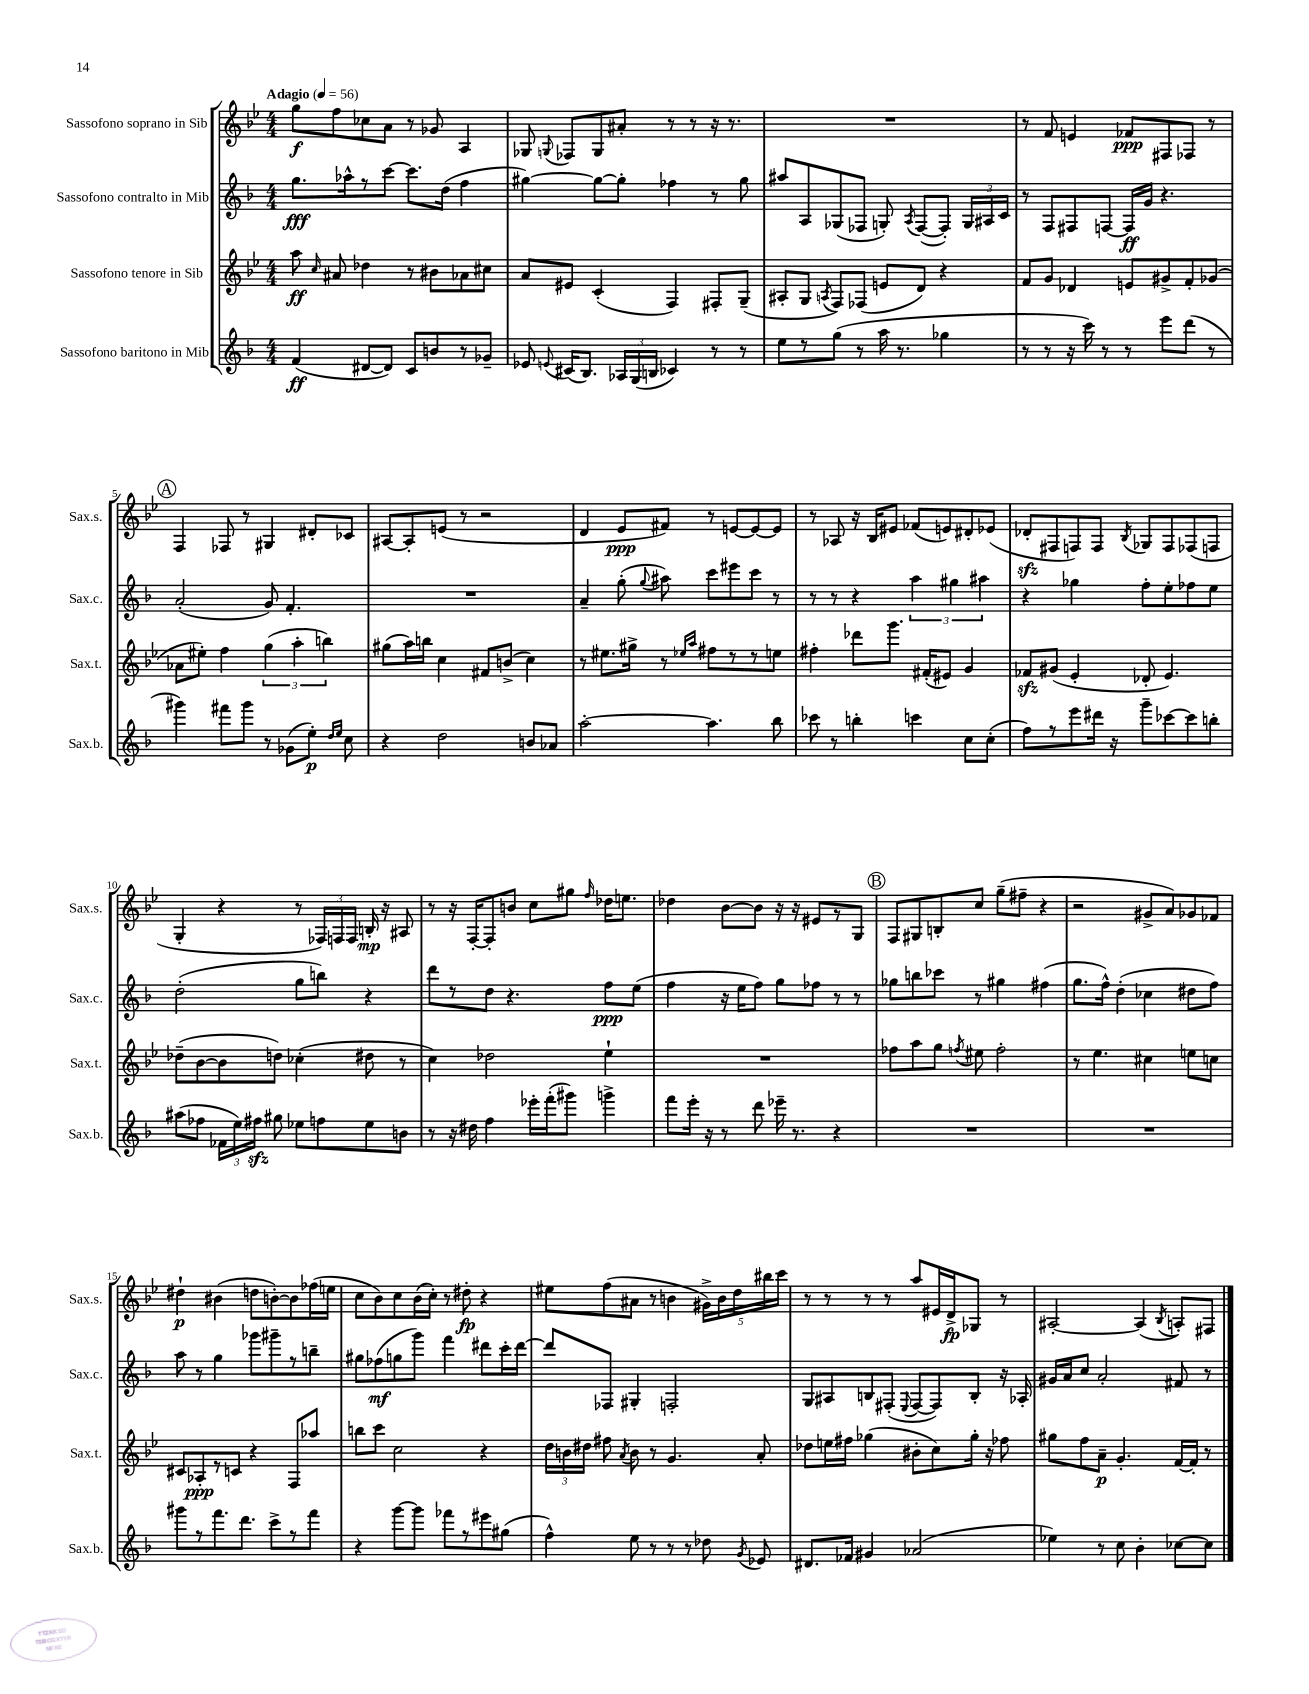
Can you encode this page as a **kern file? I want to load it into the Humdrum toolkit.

**kern	**dynam	**kern	**dynam	**kern	**dynam	**kern	**dynam
*part4	*part4	*part3	*part3	*part2	*part2	*part1	*part1
*staff4	*staff4	*staff3	*staff3	*staff2	*staff2	*staff1	*staff1
*I"Sassofono baritono in Mib	*	*I"Sassofono tenore in Sib	*	*I"Sassofono contralto in Mib	*	*I"Sassofono soprano in Sib	*
*I'Sax.b.	*	*I'Sax.t.	*	*I'Sax.c.	*	*I'Sax.s.	*
*clefG2	*	*clefG2	*	*clefG2	*	*clefG2	*
*k[b-]	*	*k[b-e-]	*	*k[b-]	*	*k[b-e-]	*
*M4/4	*	*M4/4	*	*M4/4	*	*M4/4	*
*MM56	*	*MM56	*	*MM56	*	*MM56	*
=1	=1	=1	=1	=1	=1	=1	=1
!	!	!	!	!	!	!LO:TX:a:B:t=Adagio	!
(4f/	ff	8aa\	ff	8.gg\L	fff	8gg\L	f
.	.	16qqcc/	.	.	.	.	.
.	.	8a#X/	.	.	.	8ff\	.
.	.	.	.	16aa-X^^\k	.	.	.
[8d#X/L	.	4dd-X\	.	8r	.	8cc-X\	.
8d#/J])	.	.	.	[8ccc\J	.	8a\J	.
8c/L	.	8r	.	8.ccc\L]	.	8r	.
8bn/	.	8b#X\L	.	.	.	8g-X/	.
.	.	.	.	(16dd\Jk	.	.	.
8r	.	8a-X\	.	4ff\	.	4A/	.
8g-X~/J	.	8cc#X\J	.	.	.	.	.
=2	=2	=2	=2	=2	=2	=2	=2
8e-X/	.	8a/L	.	[4gg#X\)	.	8G-X/	.
8qqen/	.	.	.	.	.	8qqGn/	.
(16c#X/KL	.	8e#X/J	.	.	.	8F-X/L	.
8.B-/J)	.	.	.	.	.	.	.
.	.	(4c'/	.	8gg#\L_	.	8G/	.
24A-X/LL	.	.	.	8gg#'\J]	.	8a#X'/J	.
(24G/	.	.	.	.	.	.	.
24Bn/JJ	.	.	.	.	.	.	.
4c-X/)	.	4F/)	.	4ff-X\	.	8r	.
.	.	.	.	.	.	8r	.
8r	.	8F#X'/L	.	8r	.	16r	.
.	.	.	.	.	.	8.r	.
8r	.	(8G~/J	.	8gg#\	.	.	.
=3	=3	=3	=3	=3	=3	=3	=3
8ee\L	.	8A#X'/L	.	8aa#X/L	.	1r	.
8r	.	8G/J	.	8A/	.	.	.
.	.	8qAn/	.	.	.	.	.
(8gg\J	.	8F/L)	.	(8G-X/	.	.	.
8r	.	(8F-X/J	.	8F-X/J	.	.	.
16aa\	.	8en/L	.	8Gn'/)	.	.	.
8.r	.	.	.	.	.	.	.
.	.	.	.	8qA/	.	.	.
.	.	8d/J)	.	([8F-/L	.	.	.
4gg-X\	.	4r	.	8F-'/J])	.	.	.
.	.	.	.	24G/LL	.	.	.
.	.	.	.	24A#X/	.	.	.
.	.	.	.	24c/JJ	.	.	.
=4	=4	=4	=4	=4	=4	=4	=4
8r	.	8f/L	.	8r	.	8r	.
8r	.	8g/J	.	8F/L	.	8f/	.
16r	.	4d-X/	.	8F#X/	.	4en/	.
16ccc\)	.	.	.	.	.	.	.
8r	.	.	.	[8Fn/J	.	.	.
8r	.	8en/L	.	16F/LL]	ff	8f-X/L	ppp
.	.	.	.	16g/JJ	.	.	.
8eee\L	.	8g#X^/	.	4.r	.	8F#X/	.
(8ddd\J	.	8f'/	.	.	.	8F-X/J	.
8r	.	(8g-X/J	.	.	.	8r	.
!!LO:LB:g=z
!!LO:REH:place=s1:t=A
=5	=5	=5	=5	=5	=5	=5	=5
4ggg#X\)	.	8a-X\L	.	(2a'/	.	4F/	.
.	.	8ee#X'\J)	.	.	.	.	.
8fff#X\L	.	4ff\	.	.	.	8F-X/	.
8ggg#\J	.	.	.	.	.	8r	.
8r	.	(6gg\	.	8g/)	.	4G#X/	.
(8g-X\L	.	.	.	4.f'/	.	.	.
.	.	6aa'\	.	.	.	.	.
8ee'\J)	p	.	.	.	.	8d#X'/L	.
.	.	6bbn\)	.	.	.	.	.
16qqdd/LL	.	.	.	.	.	.	.
16qqee/JJ	.	.	.	.	.	.	.
8cc\	.	.	.	.	.	8c-X/J	.
=6	=6	=6	=6	=6	=6	=6	=6
4r	.	(8gg#X\L	.	1r	.	[8A#X/L	.
.	.	16aa\L)	.	.	.	8A#'/]	.
.	.	16bbn\JJ	.	.	.	.	.
2dd\	.	4cc\	.	.	.	(8en/J	.
.	.	.	.	.	.	8r	.
.	.	8f#X/L	.	.	.	2r	.
.	.	(8bn^/J	.	.	.	.	.
8bn/L	.	4cc\)	.	.	.	.	.
8a-X/J	.	.	.	.	.	.	.
=7	=7	=7	=7	=7	=7	=7	=7
[2aa'\	.	8r	.	4a~/	.	4d/	.
.	.	8.ee#X\L	.	.	.	.	.
.	.	.	.	(8gg'\	.	8e-/L	ppp
.	.	16gg#X^\Jk	.	.	.	.	.
.	.	.	.	8qqgg/	.	.	.
.	.	8r	.	8aa#X\)	.	8f#X/J)	.
.	.	16qqee-X/LL	.	.	.	.	.
.	.	16qqaa/JJ	.	.	.	.	.
4.aa\]	.	8ff#X\L	.	8ccc\L	.	8r	.
.	.	8r	.	8eee#X\	.	[8en/L	.
.	.	8r	.	8ccc\J	.	8e/_	.
8bb-\	.	8een\J	.	8r	.	8e/J]	.
=8	=8	=8	=8	=8	=8	=8	=8
8ccc-X\	.	4ff#X'\	.	8r	.	8r	.
8r	.	.	.	8r	.	8A-X/	.
4bbn'\	.	8ddd-X\L	.	4r	.	16r	.
.	.	.	.	.	.	16B-/KL	.
.	.	8.ggg\J	.	.	.	8e#X/J	.
4cccn\	.	.	.	6aa\	.	(8f-X/L	.
.	.	(16f#X'/KL	.	.	.	.	.
.	.	8e#X/J)	.	.	.	8en/)	.
.	.	.	.	6gg#X\	.	.	.
8cc\L	.	4g/	.	.	.	8d#X'/	.
.	.	.	.	6aa#X\	.	.	.
(8cc'\J	.	.	.	.	.	(8e-X/J	.
=9	=9	=9	=9	=9	=9	=9	=9
8ff\L)	.	8f-Xzz/L	.	4r	.	8d-Xzz'/L	.
8r	.	(8g#X/J	.	.	.	8F#X/	.
8eee\	.	4e-'/	.	4gg-X\	.	8Fn/)	.
16ddd#X\Jk	.	.	.	.	.	8F/J	.
16r	.	.	.	.	.	.	.
.	.	.	.	.	.	8qB-/	.
8ggg~\L	.	8d-X'/	.	8ff'\L	.	8G-X/L	.
[8ccc-X\	.	4.e-/)	.	8ee'\	.	8F/	.
8ccc-\]	.	.	.	8ff-X\	.	(8F-X/	.
8bbn'\J	.	.	.	8ee\J	.	8Fn/J	.
!!LO:LB:g=z
=10	=10	=10	=10	=10	=10	=10	=10
(8aa#X\L	.	(8dd-X~\L	.	(2dd'\	.	4G'/	.
8ff-X\J	.	[8b-\	.	.	.	.	.
24f-X\LL	.	8b-\]	.	.	.	4r	.
24ee\)	.	.	.	.	.	.	.
24ff#Xzz\JJ	.	.	.	.	.	.	.
8gg#X\	.	8ddn\J)	.	.	.	.	.
8ee-X\L	.	(4cc-X'\	.	8gg\L	.	8r	.
8ffn\	.	.	.	8bbn\J)	.	24F-X/LL)	.
.	.	.	.	.	.	24Fn/	.
.	.	.	.	.	.	24F/JJ	.
8ee-\	.	8dd#X\	.	4r	.	16Bn'/	mp
.	.	.	.	.	.	16r	.
8bn\J	.	8r	.	.	.	8A#X/	.
=11	=11	=11	=11	=11	=11	=11	=11
8r	.	4cc\)	.	8ddd\L	.	8r	.
16r	.	.	.	8r	.	16r	.
16dd#X\	.	.	.	.	.	[16F'/KL	.
4ff\	.	2dd-X\	.	8dd\J	.	8F'/]	.
.	.	.	.	4.r	.	8bn/J	.
16eee-X'\LL	.	.	.	.	.	8cc\L	.
(16fff'\J	.	.	.	.	.	.	.
8ggg#X\J)	.	.	.	.	.	8gg#X\J	.
.	.	.	.	.	.	16qqff/	.
4gggn^\	.	4ee-`\	.	8ff\L	ppp	16dd-X\KL	.
.	.	.	.	.	.	8.een\J	.
.	.	.	.	(8ee\J	.	.	.
=12	=12	=12	=12	=12	=12	=12	=12
8fff\L	.	1r	.	4ff\	.	4dd-X\	.
16eee'\Jk	.	.	.	.	.	.	.
16r	.	.	.	.	.	.	.
8r	.	.	.	16r	.	[8b-\L	.
.	.	.	.	16ee\KL	.	.	.
8ddd\	.	.	.	8ff\J)	.	8b-\J]	.
16eee-X~\	.	.	.	8gg\L	.	16r	.
8.r	.	.	.	.	.	16r	.
.	.	.	.	8ff-X\J	.	8e#X/L	.
4r	.	.	.	8r	.	8r	.
.	.	.	.	8r	.	8G/J	.
!!LO:REH:place=s1:t=B
=13	=13	=13	=13	=13	=13	=13	=13
1r	.	8ff-X\L	.	8gg-X\L	.	8F/L	.
.	.	8aa\	.	8bbn\	.	8G#X/	.
.	.	8gg\J	.	8ccc-X\J	.	8Bn'/	.
.	.	8qffn/	.	.	.	.	.
.	.	8ee#X\	.	8r	.	8cc/J	.
.	.	2ff'\	.	4gg#X\	.	(8gg~\L	.
.	.	.	.	.	.	8ff#X~\J	.
.	.	.	.	(4ff#X\	.	4r	.
=14	=14	=14	=14	=14	=14	=14	=14
1r	.	8r	.	8.gg\L	.	2r	.
.	.	4.ee-\	.	.	.	.	.
.	.	.	.	16ff^^\Jk)	.	.	.
.	.	.	.	(4dd'\	.	.	.
.	.	4cc#X\	.	4cc-X\	.	8g#X^/L	.
.	.	.	.	.	.	8a/)	.
.	.	8een\L	.	8dd#X\L	.	8g-X/	.
.	.	8ccn\J	.	8ff\J)	.	8f-X/J	.
!!LO:LB:g=z
=15	=15	=15	=15	=15	=15	=15	=15
8ggg#X\L	.	8c#X/L	.	8aa\	.	4dd#X`\	p
8r	.	8A-X'/	ppp	8r	.	.	.
8.fff\	.	8r	.	4gg\	.	(4b#X\	.
.	.	8cn/J	.	.	.	.	.
8.ddd\J	.	.	.	.	.	.	.
.	.	4r	.	8ggg-X\L	.	8ddn\L	.
8ccc^\L	.	.	.	8ggg#X~\	.	[8bn'\)	.
8r	.	8F/L	.	8r	.	8b\]	.
8fff\J	.	8aa-X/J	.	8bbn~\J	.	(16ff-X\L	.
.	.	.	.	.	.	16een\JJ	.
=16	=16	=16	=16	=16	=16	=16	=16
4r	.	8bbn\L	.	8gg#X\L	.	8cc\L	.
.	.	8ccc\J	.	(8ff-X\	mf	8b-\)	.
[8ggg\L	.	2cc\	.	8ggn\	.	8cc\	.
8ggg\J]	.	.	.	8ggg\J)	.	(16b-\L	.
.	.	.	.	.	.	16cc'\JJ)	.
8fff-X\L	.	.	.	4fff\	.	8r	.
8r	.	.	.	.	.	8dd#X'\	fp
8eee#X\	.	4r	.	8ddd#X\L	.	4r	.
(8gg#X\J	.	.	.	16ccc'\L	.	.	.
.	.	.	.	[16ddd#\JJ	.	.	.
=17	=17	=17	=17	=17	=17	=17	=17
4ff^^\)	.	24dd\LL	.	8ddd#/L]	.	8ee#X\L	.
.	.	24bn\	.	.	.	.	.
.	.	24dd#X\JJ	.	.	.	.	.
.	.	8ff#X\	.	8F-X/J	.	(8ff\	.
.	.	8qa/	.	.	.	.	.
8ee\	.	8b\	.	4G#X'/	.	8a#X\J	.
8r	.	8r	.	.	.	8r	.
8r	.	4.g/	.	2Fn'/	.	4bn\	.
8r	.	.	.	.	.	.	.
8dd-X\	.	.	.	.	.	20g#X^\LL)	.
.	.	.	.	.	.	20b\	.
.	.	.	.	.	.	20dd\	.
8qg/	.	.	.	.	.	.	.
8e-X/	.	8a'/	.	.	.	.	.
.	.	.	.	.	.	20bb#X\	.
.	.	.	.	.	.	20ccc\JJ	.
=18	=18	=18	=18	=18	=18	=18	=18
8.d#X/L	.	8dd-X\L	.	8G/L	.	8r	.
.	.	16een\L	.	8A#X/	.	8r	.
16f-X/Jk	.	16ff#X\JJ	.	.	.	.	.
4g#X/	.	(4gg-X\	.	8Bn/	.	8r	.
.	.	.	.	(8F#X'/J	.	8r	.
.	.	.	.	8qqE/	.	.	.
(2a-X/	.	8b#X'\L	.	[8F#/L	.	8aa/L	.
.	.	8cc\)	.	8F#/])	.	16e#X/L	.
.	.	.	.	.	.	16d^/J	fp
.	.	16gg-'\Jk	.	8B'/J	.	8G-X/J	.
.	.	16r	.	.	.	.	.
.	.	8ff-X\	.	16r	.	8r	.
.	.	.	.	16A-X'/	.	.	.
=19	=19	=19	=19	=19	=19	=19	=19
4ee-X\)	.	8gg#X\L	.	16g#X/LL	.	[2A#X'/	.
.	.	.	.	16a/J	.	.	.
.	.	8ff\	.	8cc/J	.	.	.
8r	.	8a~\J	p	2a'/	.	.	.
8cc\	.	4.g'/	.	.	.	.	.
4b-'\	.	.	.	.	.	(4A#/]	.
.	.	.	.	.	.	8qB-/	.
[8cc-X\L	.	[16f/LL	.	8f#X/	.	8An'/L)	.
.	.	16f'/JJ]	.	.	.	.	.
8cc-\J]	.	8r	.	8r	.	8F#X/J	.
==	==	==	==	==	==	==	==
*-	*-	*-	*-	*-	*-	*-	*-
